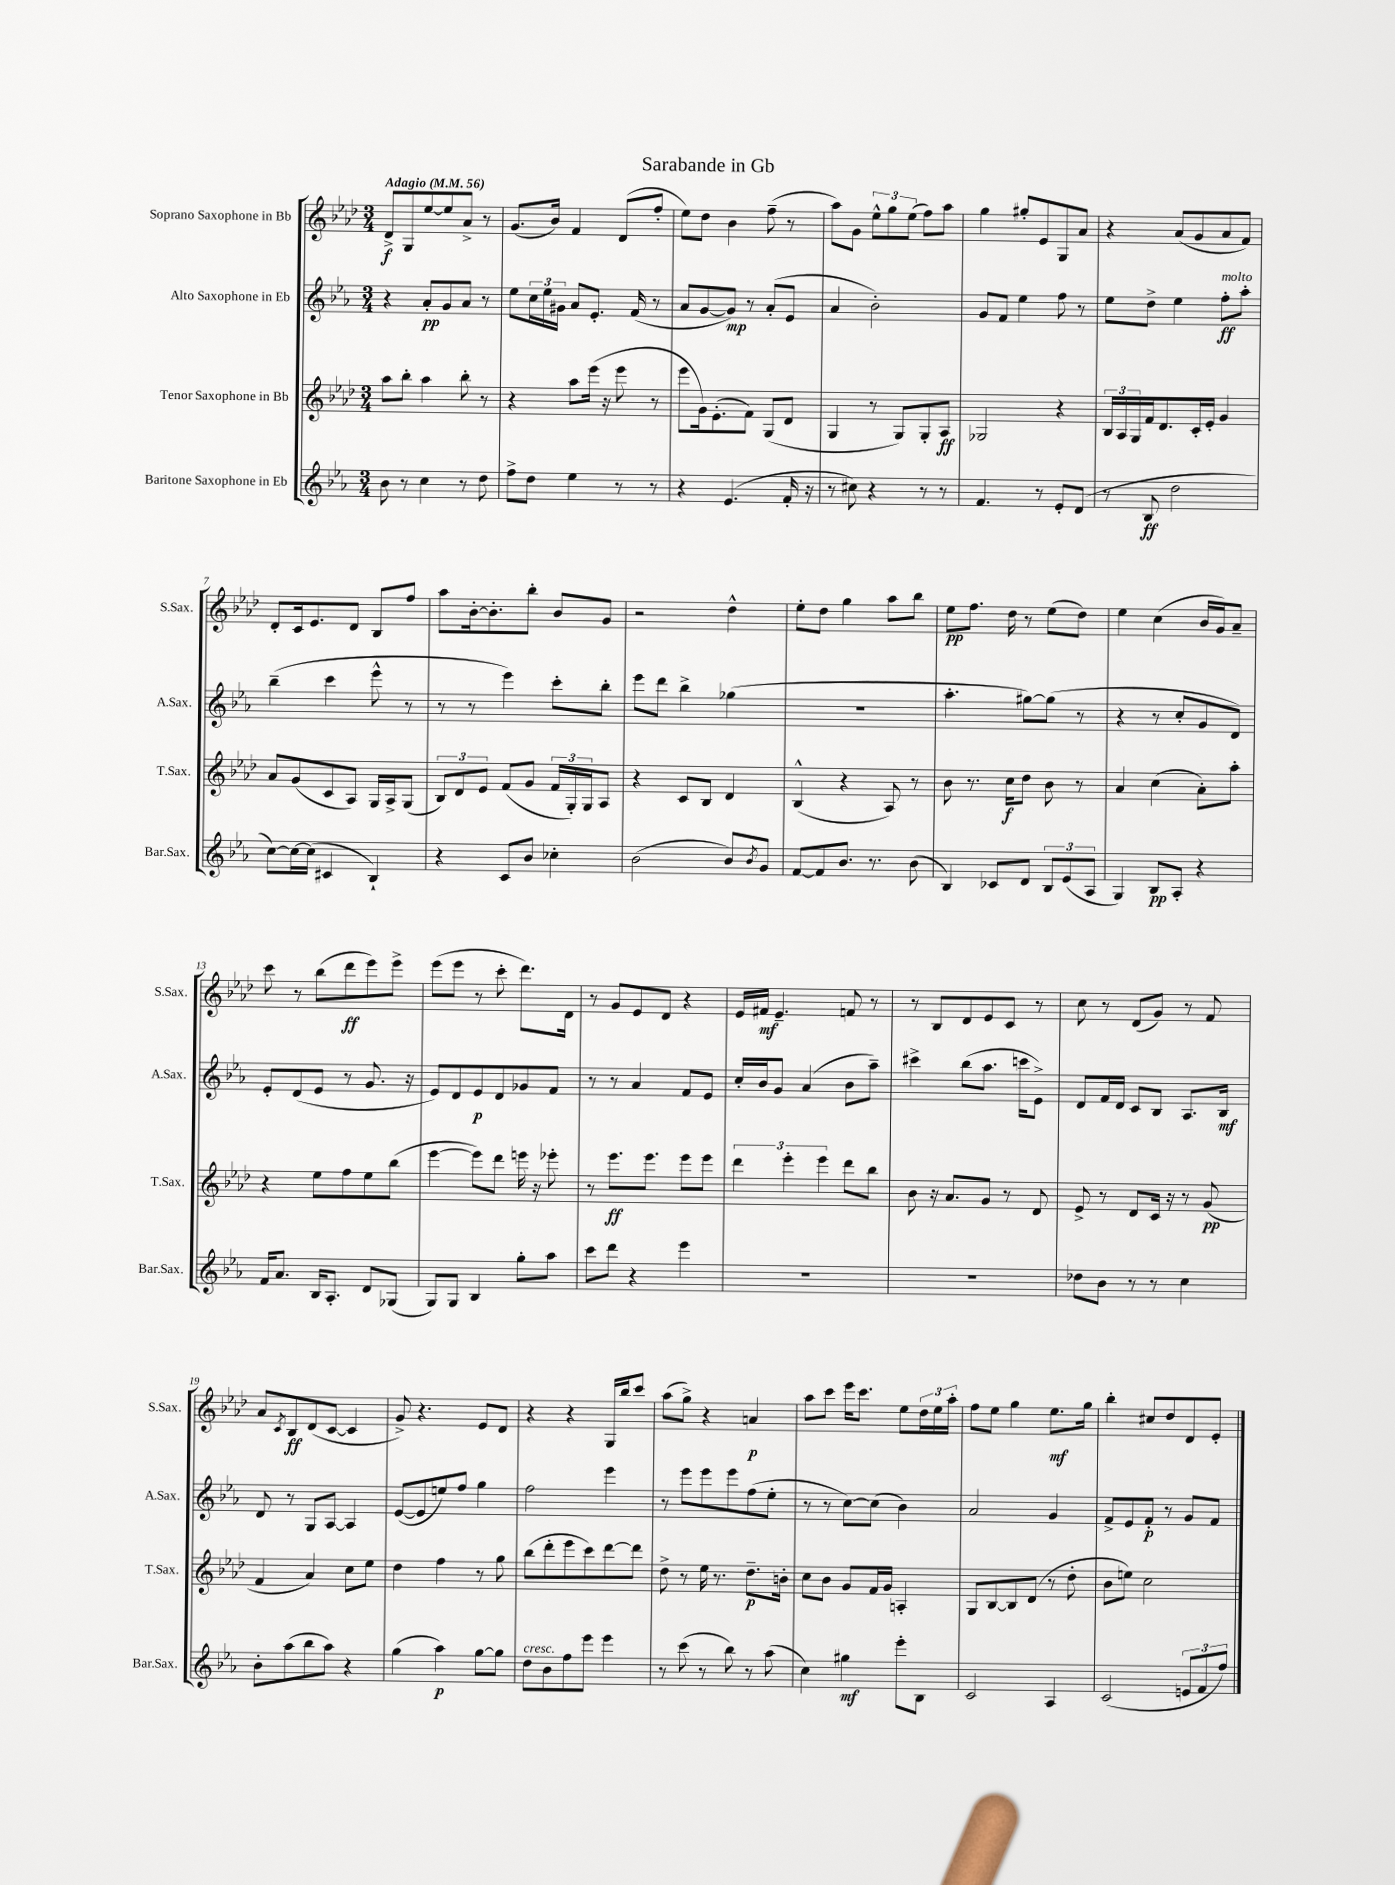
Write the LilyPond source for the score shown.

\header { title = "Sarabande in Gb" }
<<
\new StaffGroup <<
\new Staff = "s0" \with { instrumentName = "Soprano Saxophone in Bb" shortInstrumentName = "S.Sax." } {
    \clef treble \key aes \major \numericTimeSignature \time 3/4 \tempo "Adagio" 4 = 56
    des'8->\f g8 ees''8~ ees''8 aes'8-> r8 |
    g'8.( bes'16) f'4 des'8( f''8-. |
    ees''8) des''8 bes'4 f''8--( r8 |
    aes''8) g'8 \tuplet 3/2 { ees''8-^ g''8 ees''8( } f''8) aes''8 |
    g''4 gis''8-. ees'8 g8 aes'8 |
    r4 aes'8( g'8 aes'8 f'8) |
    des'8-. c'16 ees'8. des'8 bes8 f''8 |
    aes''8 bes'16~-. bes'8.-. bes''8-. bes'8 g'8 |
    r2 des''4-^ |
    ees''8-. des''8 g''4 aes''8 bes''8 |
    ees''8\pp f''8. des''16 r8 ees''8( des''8) |
    ees''4 c''4( bes'16 g'16) aes'8-- |
    c'''8 r8 bes''8( des'''8\ff ees'''8) ees'''8-> |
    ees'''8( ees'''8 r8 c'''8-. des'''8.) des'16 |
    r8 g'8 ees'8 des'8 r4 |
    ees'16 fis'16\mf ees'4.-- f'8 r8 |
    r8 bes8 des'8 ees'8 c'8 r8 |
    c''8 r8 des'8( g'8) r8 f'8 |
    aes'8 \acciaccatura { c'8 } bes8\ff des'8( c'8~ c'4 |
    g'8->) r4. ees'8 des'8 |
    r4 r4 g16 bes''16 c'''8 |
    aes''8( g''8->) r4 a'4\p |
    aes''8 c'''8 ees'''16 c'''8. ees''8 \tuplet 3/2 { des''16 ees''16 aes''16-. } |
    f''8 ees''8 g''4 ees''8.\mf g''16 |
    bes''4-. cis''8 des''8 des'8 ees'8-. \bar "|." |
}
\new Staff = "s1" \with { instrumentName = "Alto Saxophone in Eb" shortInstrumentName = "A.Sax." } {
    \clef treble \key ees \major \numericTimeSignature \time 3/4
    r4 aes'8-.\pp g'8 aes'8 r8 |
    ees''8 \tuplet 3/2 { c''16 ees''16 gis'16 } aes'8 ees'8.-. f'16( r8 |
    aes'8 g'8~ g'8\mp) r8 aes'8-.( ees'8 |
    aes'4 bes'2-.) |
    g'8 f'8 ees''4 f''8 r8 |
    ees''8 d''8-> ees''4 f''8-.\ff^\markup { \italic "molto" } aes''8-. |
    bes''4--( c'''4 ees'''8-^ r8 |
    r8 r8 ees'''4) c'''8-. bes''8-. |
    ees'''8 d'''8 bes''4-> ges''4( |
    R2. |
    aes''4.-. gis''8~) gis''8( r8 |
    r4 r8 c''8-. g'8 d'8) |
    ees'8-. d'8( ees'8 r8 g'8. r16 |
    ees'8) d'8 ees'8\p d'8 ges'8 f'8 |
    r8 r8 aes'4 f'8 ees'8 |
    c''16-. bes'16 g'8 aes'4( bes'8 aes''8--) |
    cis'''4-> bes''8( aes''8. c'''16 ees'8->) |
    d'8 f'16 d'16 c'8 bes8 aes8. bes16\mf |
    d'8 r8 g8 aes8~ aes4 |
    ees'8~( ees'8 e''8) f''8 g''4 |
    f''2 ees'''4 |
    r8 ees'''8 ees'''8 ees'''8 f''8( ees''8-. |
    r8 r8 c''8~) c''8( bes'4) |
    aes'2 g'4 |
    f'8-> ees'8 f'8-.\p r8 g'8 f'8 \bar "|." |
}
\new Staff = "s2" \with { instrumentName = "Tenor Saxophone in Bb" shortInstrumentName = "T.Sax." } {
    \clef treble \key aes \major \numericTimeSignature \time 3/4
    aes''8 bes''8-. aes''4 bes''8-. r8 |
    r4 aes''8 ees'''16( r16 ees'''8 r8 |
    ees'''8 g'16) ees'8.-.( f'8) g8( des'8 |
    g4 r8 g8) g8-. aes8\ff |
    ges2 r4 |
    \tuplet 3/2 { bes16 aes16 g16 } f'16 des'8. c'16-. ees'16-. g'4 |
    aes'8 g'8( c'8 aes8) g16 aes16-> g8( |
    \tuplet 3/2 { bes8) des'8 ees'8 } f'8( g'8 \tuplet 3/2 { f'16 g16-.) g16 } aes8 |
    r4 c'8 bes8 des'4 |
    bes4-^( r4 aes8) r8 |
    bes'8 r8. c''16\f des''8 bes'8 r8 |
    aes'4 c''4( aes'8-.) aes''8-. |
    r4 ees''8 f''8 ees''8 bes''8( |
    ees'''4~ ees'''8) des'''8 e'''16 r16 ees'''8-. |
    r8 ees'''8.\ff ees'''8. ees'''8 ees'''8 |
    \tuplet 3/2 { des'''4 ees'''4-. ees'''4 } des'''8 bes''8 |
    bes'8 r16 aes'8. g'8 r8 des'8 |
    ees'8-> r8 des'8 c'16 r16 r8 g'8\pp( |
    f'4 aes'4) c''8 ees''8 |
    des''4 f''4 r8 g''8 |
    bes''8( des'''8-. ees'''8 c'''8) des'''8~ des'''8 |
    des''8-> r8 ees''16 r8. des''8.--\p b'16-. |
    c''8 bes'8 g'8 f'16 g'16 a4-. |
    g8 bes8~ bes8 des'8( r8 des''8-. |
    bes'8 e''8) c''2 \bar "|." |
}
\new Staff = "s3" \with { instrumentName = "Baritone Saxophone in Eb" shortInstrumentName = "Bar.Sax." } {
    \clef treble \key ees \major \numericTimeSignature \time 3/4
    bes'8 r8 c''4 r8 d''8 |
    f''8-> d''8 ees''4 r8 r8 |
    r4 ees'4.( f'16-. r16 |
    r8 cis''8) r4 r8 r8 |
    f'4. r8 ees'8-. d'8( |
    r8 bes8\ff d''2 |
    c''8~) c''16~ c''16( cis'4 bes4-!) |
    r4 c'8 bes'8 ces''4-. |
    bes'2( bes'8) \acciaccatura { bes'8 } g'8 |
    f'8~ f'8 bes'8. r8. bes'8( |
    bes4) ces'8 d'8 \tuplet 3/2 { bes8 ees'8( aes8 } |
    g4) bes8\pp aes8-. r4 |
    f'16 aes'8. bes16 aes8.-. d'8 ges8( |
    g8) g8 bes4 g''8-. aes''8 |
    c'''8 d'''8 r4 ees'''4 |
    R2. |
    R2. |
    des''8 bes'8 r8 r8 c''4 |
    bes'8-. aes''8( bes''8 aes''8) r4 |
    g''4( aes''4\p) g''8~ g''8 |
    d''8^\markup { \italic "cresc." } bes'8 f''8 ees'''8 ees'''4 |
    r8 c'''8( r8 bes''8) r8 aes''8( |
    c''4) gis''4\mf ees'''8-. bes8 |
    c'2 aes4 |
    c'2( \tuplet 3/2 { e'8 f'8 f''8) } \bar "|." |
}
>>
>>
